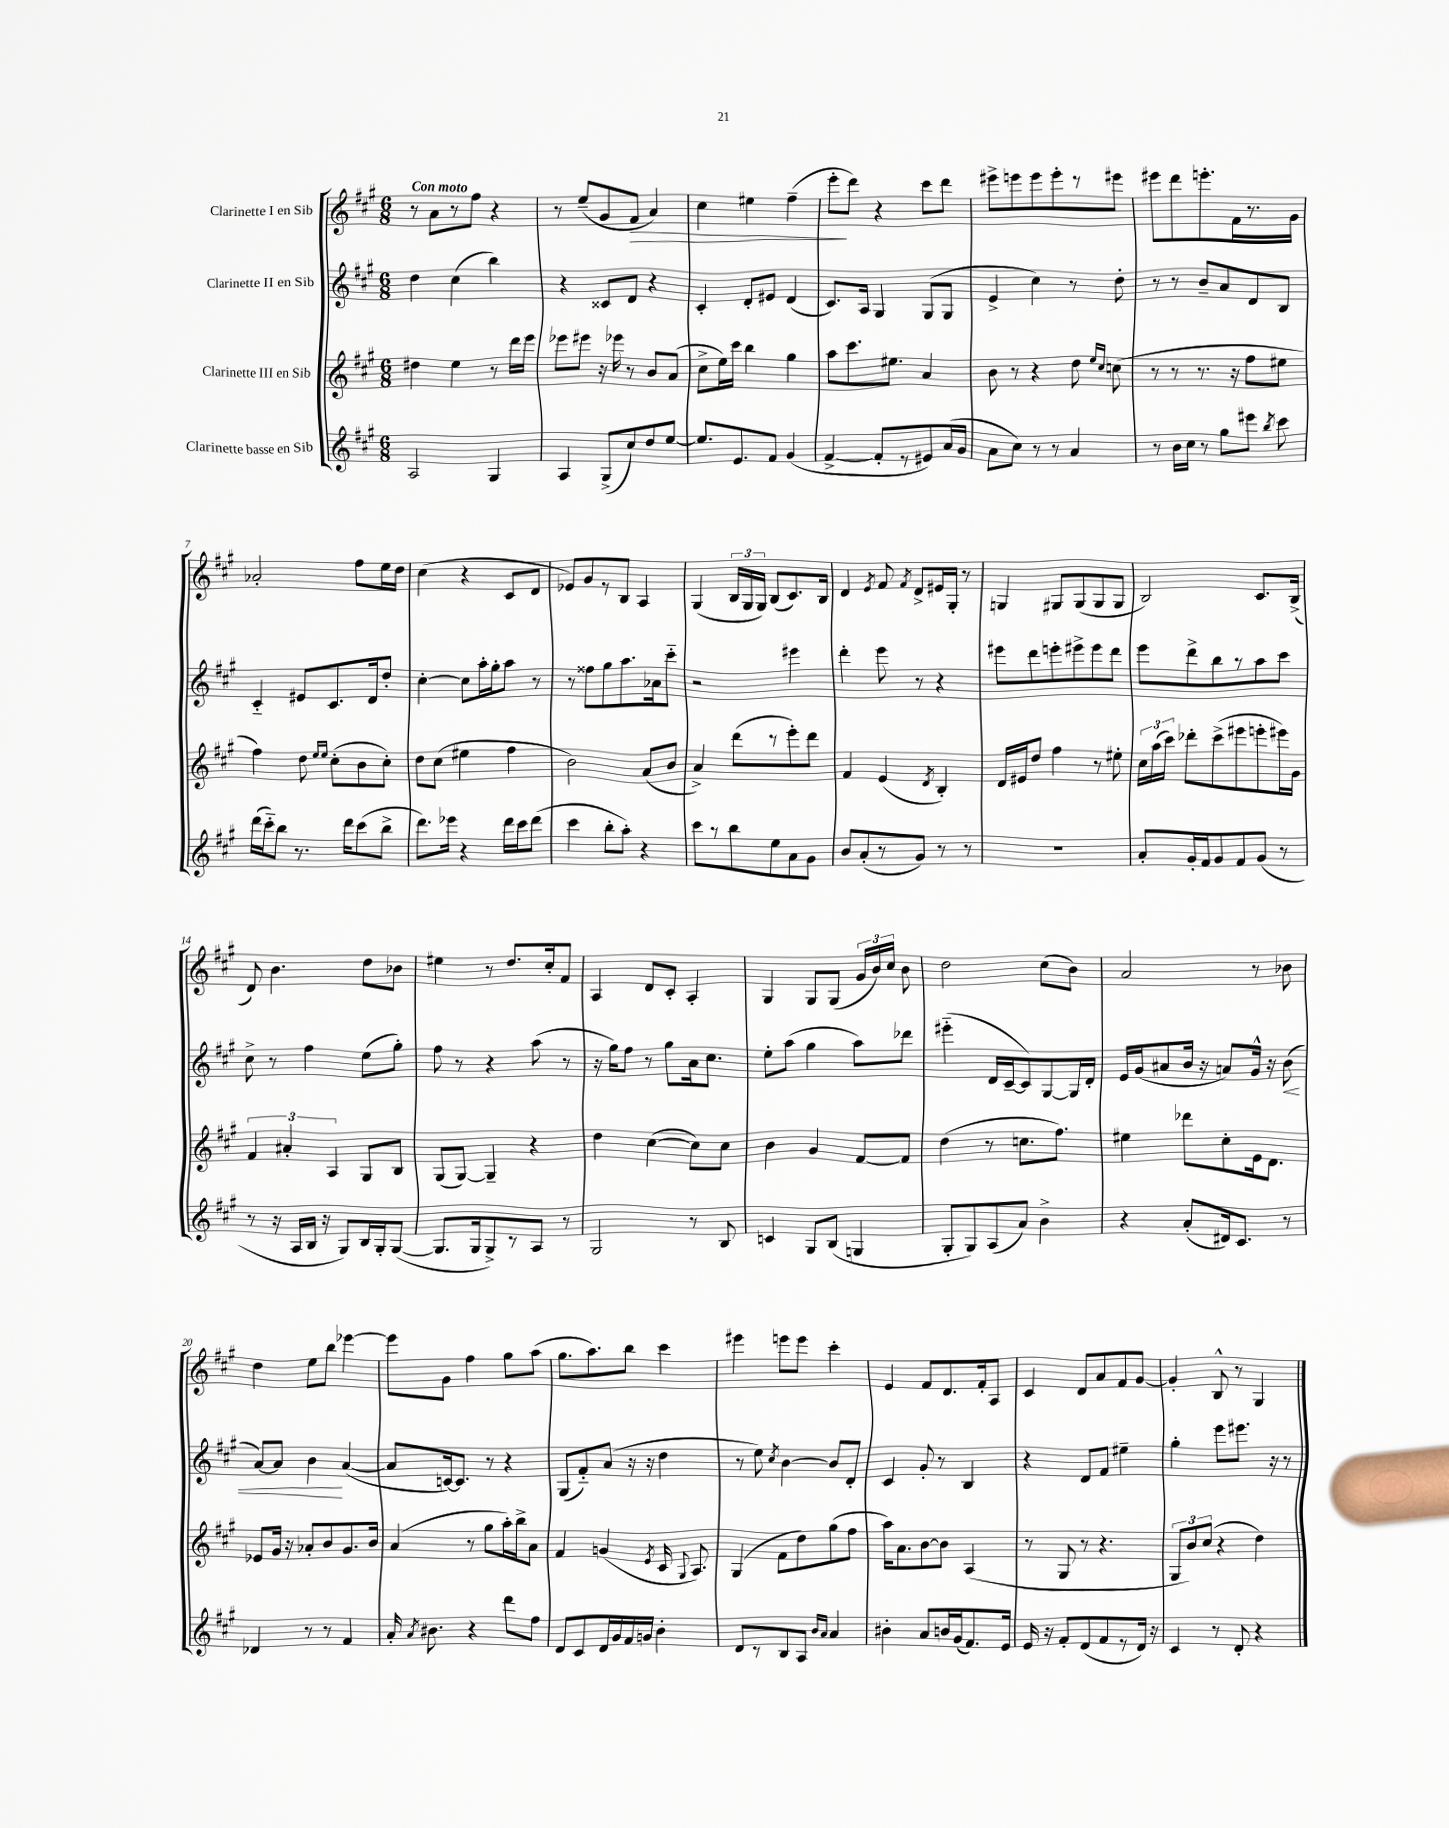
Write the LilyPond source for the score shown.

<<
\new StaffGroup <<
\new Staff = "s0" \with { instrumentName = "Clarinette I en Sib" } {
    \clef treble \key a \major \numericTimeSignature \time 6/8 \tempo "Con moto"
    \autoBeamOff r8 a'8[ r8 fis''8] r4 |
    r8 e''8[--( gis'8 fis'8]\> a'4) |
    cis''4 eis''4 fis''4--( |
    e'''8[-.\! d'''8]) r4 cis'''8[ d'''8] |
    eis'''8[-> e'''8 e'''8 e'''8-. r8 eis'''8] |
    eis'''8[ d'''8 e'''8.-. fis'16 r8. gis'16] |
    aes'2-. fis''8[ e''16 d''16] |
    cis''4( r4 cis'8[ d'8] |
    ees'8[) gis'8 r8 b8] a4 |
    gis4( \tuplet 3/2 { b16[ gis16 gis16]) } b8[( cis'8.) b16] |
    d'4 \acciaccatura { e'8 } fis'8 \acciaccatura { fis'8 } d'8[-> eis'16 gis16]-. r8 |
    g4 gis8[ gis8( gis8 gis8] |
    b2) cis'8.[ b16]->( |
    d'8) b'4. d''8[ bes'8] |
    eis''4 r8 d''8.[ cis''16-. fis'8] |
    a4 d'8[ cis'8]-. a4-. |
    gis4 gis8[ gis8]( \tuplet 3/2 { gis'16[ b'16) cis''16] } b'8 |
    d''2 cis''8[( b'8]) |
    a'2 r8 bes'8 |
    d''4 e''8[ b''8] ees'''4~ |
    ees'''8[ gis'8] fis''4 gis''8[ a''8]( |
    gis''8.[ a''8.) b''8] cis'''4 |
    eis'''4 e'''8[ e'''8] cis'''4-. |
    e'4 fis'8[ d'8. fis'16-. a8] |
    cis'4 d'8[ a'8 fis'8 gis'8]~ |
    gis'4-. b8-^ r8 gis4 \bar "|." |
}
\new Staff = "s1" \with { instrumentName = "Clarinette II en Sib" } {
    \clef treble \key a \major \numericTimeSignature \time 6/8
    \autoBeamOff d''4 cis''4( b''4) |
    r4 cisis'8[ d'8] r4 |
    cis'4-. d'8[-. eis'8] d'4( |
    cis'8.[) a16] gis4 gis8[( gis8] |
    e'4-> cis''4) r8 d''8-. |
    r8 r8 b'8[-- a'8 d'8 b8] |
    cis'4-_ eis'8[ cis'8. d'16 d''8]-. |
    cis''4~-. cis''8[ a''16-. gis''16-. a''8] r8 |
    r8 fisis''8[ gis''8 a''8. aes'16 cis'''8]-_ |
    r2 eis'''4 |
    d'''4-. e'''8 r8 r4 |
    eis'''8[ d'''8 e'''8-. eis'''8-> eis'''8 d'''8] |
    e'''8[ d'''8-> b''8 r8 a''8 cis'''8] |
    cis''8-> r8 fis''4 e''8[( gis''8]-.) |
    fis''8 r8 r4 a''8( r8 |
    r16 gis''16[) fis''8] r8 gis''8[ a'16 cis''8.] |
    e''8[-. a''8]( gis''4 a''8[) des'''8] |
    eis'''4-_( d'16[ cis'16~-- cis'8) gis8~ gis16 d'16]-. |
    e'16[ gis'16( ais'8 b'16] r16 a'8[) gis'16]-^ r16 b'8\<( |
    a'8[~) a'8] b'4\! a'4~( |
    a'8[ c'16~) c'8.] r8 r4 |
    gis8[( fis'8-_) a'8]( r16 r16 d''4 |
    r8 e''8) \acciaccatura { cis''8 } b'4~ b'8[ d'8]-. |
    cis'4 gis'8-. r8 b4 |
    r4 d'8[ fis'8] eis''4-- |
    gis''4-. e'''8[ eis'''8.] r16 r8 \bar "|." |
}
\new Staff = "s2" \with { instrumentName = "Clarinette III en Sib" } {
    \clef treble \key a \major \numericTimeSignature \time 6/8
    \autoBeamOff dis''4 e''4 r8 d'''16[ e'''16] |
    ees'''8[ eis'''8] r16 ees'''16 r8 b'8[ a'8]( |
    cis''8[-> e''16) cis'''16] b''4 gis''4 |
    a''8[ cis'''8. eis''8.] a'4 |
    b'8 r8 r4 d''8 \grace { e''16[ cis''16] } c''8( |
    r8 r8 r8. r16 fis''8[ eis''8] |
    fis''4) d''8 \grace { e''16[ e''16] } cis''8[-.( b'8 cis''8]-.) |
    d''8[ cis''8]( eis''4 fis''4 |
    b'2) a'8[( b'8] |
    a'4->) d'''8[( r8 e'''8-.) d'''8] |
    fis'4 e'4( \acciaccatura { d'8 } b4-.) |
    d'16[ eis'16 d''8] fis''4 r8 eis''8-. |
    \tuplet 3/2 { cis''16[ a''16( cis'''16]) } des'''8[-. cis'''8->( eis'''8 e'''8-. eis'''16) gis'16] |
    \tuplet 3/2 { fis'4 ais'4-. a4 } gis8[ b8] |
    gis8[( gis8]~) gis4-- r4 |
    d''4 cis''4~( cis''8[) cis''8] |
    b'4 gis'4 fis'8[~ fis'8] |
    d''4( r8 c''8.[ fis''8.]) |
    eis''4 des'''8[ cis''8-. e'16 d'8.] |
    ees'8[ gis'16] r16 aes'8[-. b'8 gis'8. b'16] |
    a'4( r8 gis''8[ a''16-.) b''16-> a'8] |
    fis'4 g'4( \acciaccatura { e'8 } cis'16 \appoggiatura { gis8 } a8.) |
    gis4( fis'8[ d''8) gis''8( fis''8] |
    a''16[) a'8. b'8~ b'8] a4( |
    r8 gis8 r8 r4. |
    \tuplet 3/2 { gis8[ b'8) cis''8]( } r4 d''4) \bar "|." |
}
\new Staff = "s3" \with { instrumentName = "Clarinette basse en Sib" } {
    \clef treble \key a \major \numericTimeSignature \time 6/8
    \autoBeamOff a2 gis4 |
    a4 gis8[->( cis''8) d''8 e''8]~ |
    e''8.[ e'8. fis'8] gis'4( |
    fis'4~-> fis'8[-. r8 eis'8) a'16( gis'16] |
    a'8[ cis''8]) r8 r8 a'4 |
    r8 b'16[ cis''16] r8 gis''8[ eis'''8] \acciaccatura { b''8 } cis'''8 |
    d'''16[( cis'''16-_) b''8] r8. d'''16[ cis'''8( b''8]-> |
    d'''8.[) ees'''16] r4 d'''16[ cis'''16 d'''8]( |
    cis'''4 b''8[-. a''8]-.) r4 |
    cis'''8[ r8 b''8 e''8 a'8 gis'8] |
    b'8[ a'8-.( r8 gis'8]) r8 r8 |
    R2. |
    a'8[-. gis'16-. fis'16 gis'8 fis'8 gis'8]( r8 |
    r8 r16 a16[ b16] r16 gis8[) b16 gis16-. gis8]~( |
    gis8.[ gis16 gis8->) r8 a8] r8 |
    gis2 r8 b8 |
    c'4 gis8[ b8]( g4 |
    gis8[-. gis8) a8( a'8]) b'4-> |
    r4 a'8[-.( dis'16) cis'8.] r8 |
    des'4 r8 r8 fis'4 |
    a'16-. \acciaccatura { a'8 } bis'8. r4 d'''8[ fis''8] |
    d'8[ cis'8 d'16 gis'16 fis'16 g'16] b'4-. |
    d'8[ r8 b8 a8] \grace { b'16[ a'16] } a'4 |
    bis'4-. a'8[ b'16 gis'16( fis'8.) e'16] |
    e'16 r16 fis'8[-. d'8( fis'8 r8 d'16]) r16 |
    cis'4 r8 d'8-. r4 \bar "|." |
}
>>
>>
